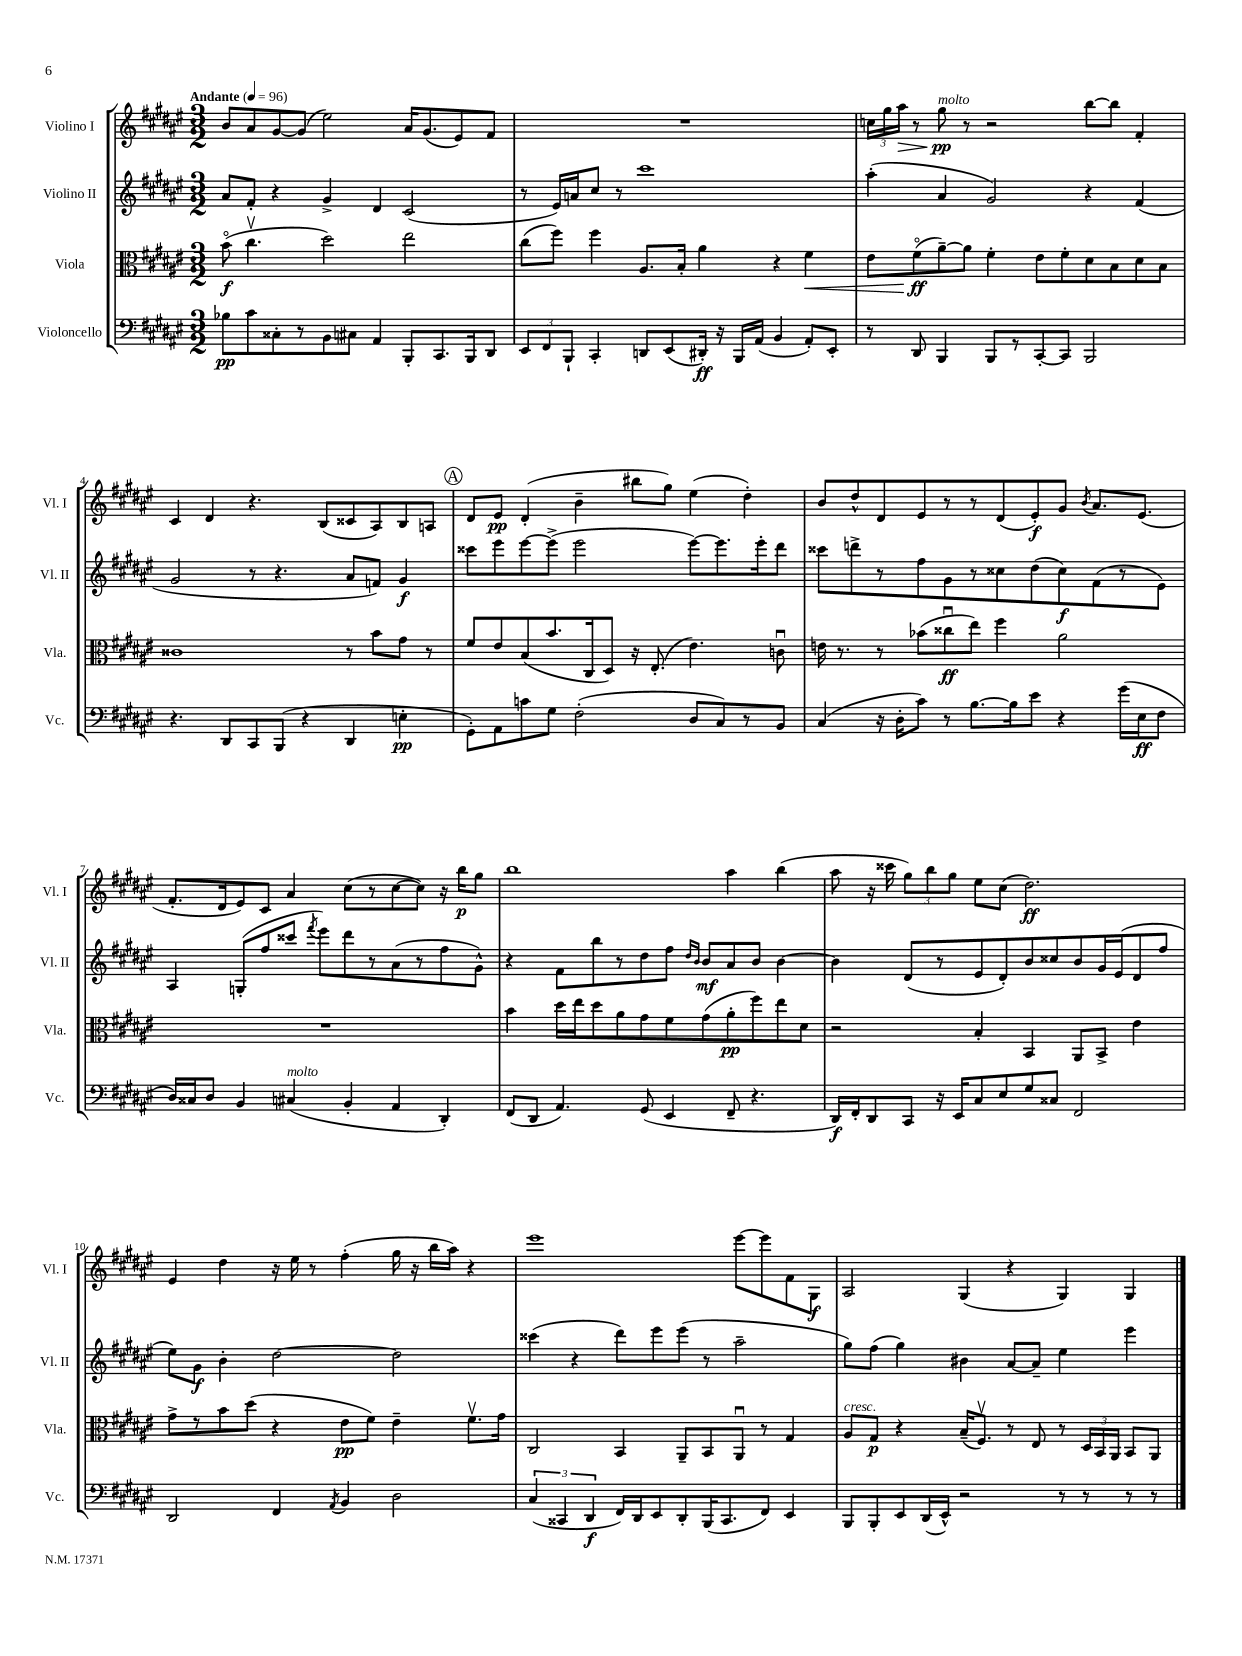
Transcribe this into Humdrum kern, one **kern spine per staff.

**kern	**dynam	**kern	**dynam	**kern	**dynam	**kern	**dynam
*part4	*part4	*part3	*part3	*part2	*part2	*part1	*part1
*staff4	*staff4	*staff3	*staff3	*staff2	*staff2	*staff1	*staff1
*I"Violoncello	*	*I"Viola	*	*I"Violino II	*	*I"Violino I	*
*I'Vc.	*	*I'Vla.	*	*I'Vl. II	*	*I'Vl. I	*
*clefF4	*	*clefC3	*	*clefG2	*	*clefG2	*
*k[f#c#g#d#a#e#]	*	*k[f#c#g#d#a#e#]	*	*k[f#c#g#d#a#e#]	*	*k[f#c#g#d#a#e#]	*
*M3/2	*	*M3/2	*	*M3/2	*	*M3/2	*
*MM96	*	*MM96	*	*MM96	*	*MM96	*
=1	=1	=1	=1	=1	=1	=1	=1
!	!	!	!	!	!	!LO:TX:a:B:t=Andante	!
8B-X\L	pp	(8b\	f	8a#/L	.	8b/L	.
8c#\	.	4.cc#v\	.	8f#'/J	.	8a#/	.
8C##X'\	.	.	.	4r	.	[8g#/	.
8r	.	.	.	.	.	(8g#/J]	.
8BB\	.	2dd#\)	.	4g#^/	.	2ee#\)	.
8C#X\J	.	.	.	.	.	.	.
4AA#/	.	.	.	4d#/	.	.	.
8BBB'/L	.	2ee#\	.	(2c#/	.	16a#/KL	.
.	.	.	.	.	.	(8.g#/	.
8.CC#/	.	.	.	.	.	.	.
.	.	.	.	.	.	8e#/)	.
16BBB/k	.	.	.	.	.	.	.
8DD#/J	.	.	.	.	.	8f#/J	.
=2	=2	=2	=2	=2	=2	=2	=2
12EE#/L	.	(8cc#\L	.	8r	.	1.r	.
12FF#/	.	.	.	.	.	.	.
.	.	8ff#\J)	.	16e#/LL)	.	.	.
12BBB`/J	.	.	.	.	.	.	.
.	.	.	.	16an/J	.	.	.
4CC#'/	.	4ff#\	.	8cc#/J	.	.	.
.	.	.	.	8r	.	.	.
8DDn/L	.	8.A#/L	.	1ccc#	.	.	.
(8EE#/	.	.	.	.	.	.	.
.	.	16B'/Jk	.	.	.	.	.
16DD#X'/Jk)	ff	4a#\	.	.	.	.	.
16r	.	.	.	.	.	.	.
16BBB/LL	.	.	.	.	.	.	.
(16AA#/JJ	.	.	.	.	.	.	.
4BB/	.	4r	.	.	.	.	.
!	!	!	!LO:HP:b	!	!	!	!
8AA#'/L)	.	4f#\	<	.	.	.	.
8EE#'/J	.	.	.	.	.	.	.
=3	=3	=3	=3	=3	=3	=3	=3
8r	.	8e#\L	.	(4aa#'\	.	24ccn\LL	.
.	.	.	.	.	.	24gg#\	.
!	!	!	!	!	!	!	!LO:HP:b
.	.	.	.	.	.	24aa#\JJ	>
8DD#/	.	(8f#\	ff	.	.	8r	.
!	!	!	!	!	!	!LO:TX:a:i:t=molto	!
4BBB/	.	[8a#~\)	[	4a#/	.	8gg#\	pp
.	.	8a#\J]	.	.	.	8r	]
8BBB/L	.	4f#'\	.	2g#/)	.	2r	.
8r	.	.	.	.	.	.	.
[8CC#'/	.	8e#\L	.	.	.	.	.
8CC#/J]	.	8f#'\	.	.	.	.	.
2BBB/	.	8d#\	.	4r	.	[8bb\L	.
.	.	8B\	.	.	.	8bb\J]	.
.	.	8d#\	.	(4f#/	.	4f#'/	.
.	.	8B\J	.	.	.	.	.
!!LO:LB:g=z
=4	=4	=4	=4	=4	=4	=4	=4
4.r	.	1c##X	.	2g#/	.	4c#/	.
.	.	.	.	.	.	4d#/	.
8DD#/L	.	.	.	.	.	.	.
8CC#/	.	.	.	8r	.	4.r	.
(8BBB/J	.	.	.	4.r	.	.	.
4r	.	.	.	.	.	.	.
.	.	.	.	.	.	(8B/L	.
4DD#/	.	8r	.	8a#/L	.	8c##X/	.
.	.	8b\L	.	8fn/J)	.	8A#/)	.
4En'\	pp	8g#\J	.	4g#/	f	8B/	.
.	.	8r	.	.	.	8An/J	.
!!LO:REH:place=s1:t=A
=5	=5	=5	=5	=5	=5	=5	=5
8GG#'\L)	.	8f#/L	.	8ccc##X\L	.	8d#/L	.
8AA#\	.	8e#/	.	8eee#\	.	8e#/J	pp
8cn\	.	(8B/	.	[8eee#\	.	(4d#'/	.
8G#\J	.	8.b/	.	(8eee#^\J]	.	.	.
(2F#'\	.	.	.	2eee#\	.	4b~\	.
.	.	16C#/k	.	.	.	.	.
.	.	8D#/J)	.	.	.	.	.
.	.	16r	.	.	.	8bb#X\L	.
.	.	(8.E#'/	.	.	.	.	.
.	.	.	.	.	.	8gg#\J)	.
8D#/L	.	4.e#\)	.	[8eee#\L)	.	(4ee#\	.
8C#/)	.	.	.	8.eee#\]	.	.	.
8r	.	.	.	.	.	4dd#'\)	.
.	.	.	.	16eee#'\k	.	.	.
8BB/J	.	8cnu\	.	8ddd#\J	.	.	.
=6	=6	=6	=6	=6	=6	=6	=6
(4C#/	.	16en\	.	8ccc##X\L	.	8b/L	.
.	.	8.r	.	.	.	.	.
.	.	.	.	8dddn^\	.	8dd#^^/	.
16r	.	8r	.	8r	.	8d#/	.
16D#'\KL	.	.	.	.	.	.	.
8c#\J)	.	(8b-X\L	.	8ff#\	.	8e#/	.
8r	.	8cc##Xu\	ff	8g#\	.	8r	.
[8.B\L	.	8ee#\J)	.	8r	.	8r	.
.	.	4ff#\	.	8cc##X\	.	(8d#/	.
16B\k]	.	.	.	.	.	.	.
8e#\J	.	.	.	(8dd#\	.	8e#'/)	f
4r	.	2a#\	.	8cc##\)	f	8g#/J	.
.	.	.	.	.	.	8qb/	.
.	.	.	.	(8f#\	.	8.a#/L	.
(16g#\LL	.	.	.	8r	.	.	.
16E#\J	ff	.	.	.	.	(8.e#/J	.
8F#\J	.	.	.	8e#\J)	.	.	.
!!LO:LB:g=z
=7	=7	=7	=7	=7	=7	=7	=7
16D#/LL)	.	1.r	.	4A#/	.	8.f#'/L	.
16C##X/J	.	.	.	.	.	.	.
8D#/J	.	.	.	.	.	.	.
.	.	.	.	.	.	16d#/k	.
4BB/	.	.	.	(8Gn'/L	.	8e#/)	.
.	.	.	.	8ff#/	.	8c#/J	.
!LO:TX:a:i:t=molto	!	!	!	!	!	!	!
(4C#X/	.	.	.	8ccc##X/J	.	4a#/	.
.	.	.	.	8qfff#/	.	.	.
.	.	.	.	8eee#\L)	.	.	.
4BB'/	.	.	.	8ddd#\	.	(8cc#\L	.
.	.	.	.	8r	.	8r	.
4AA#/	.	.	.	(8a#\	.	[8cc#\	.
.	.	.	.	8r	.	8cc#\J])	.
4DD#'/)	.	.	.	8ff#\	.	16r	.
.	.	.	.	.	.	16bb\KL	p
.	.	.	.	8g#^^\J)	.	8gg#\J	.
=8	=8	=8	=8	=8	=8	=8	=8
(8FF#/L	.	4b\	.	4r	.	1bb	.
8DD#/J	.	.	.	.	.	.	.
4.AA#/)	.	16dd#\LL	.	8f#\L	.	.	.
.	.	16ee#\J	.	.	.	.	.
.	.	8dd#\	.	8bb\	.	.	.
.	.	8a#\	.	8r	.	.	.
(8GG#/	.	8g#\	.	8dd#\	.	.	.
4EE#/	.	8f#\	.	8ff#\J	.	.	.
.	.	.	.	16qqdd#/LL	.	.	.
.	.	.	.	16qqb/JJ	.	.	.
.	.	(8g#\	.	8b/L	mf	.	.
8FF#~/	.	8a#'\	pp	8a#/	.	4aa#\	.
4.r	.	8ff#\)	.	8b/J	.	.	.
.	.	8ee#\	.	[4b\	.	(4bb\	.
.	.	8d#\J	.	.	.	.	.
=9	=9	=9	=9	=9	=9	=9	=9
16DD#/LL)	f	2r	.	4b\]	.	8aa#\	.
16FF#'/J	.	.	.	.	.	.	.
8DD#/	.	.	.	.	.	16r	.
.	.	.	.	.	.	16ccc##X\	.
8CC#/J	.	.	.	(8d#/L	.	12gg#\L)	.
.	.	.	.	.	.	12bb\	.
16r	.	.	.	8r	.	.	.
.	.	.	.	.	.	12gg#\J	.
16EE#/KL	.	.	.	.	.	.	.
8C#/	.	4B'/	.	8e#/	.	8ee#\L	.
8E#/	.	.	.	8d#'/)	.	(8cc#\J	.
8G#/	.	4BB/	.	8b/	.	2.dd#\)	ff
8C##X/J	.	.	.	8cc##X/	.	.	.
2FF#/	.	8AA#/L	.	8b/	.	.	.
.	.	8BB^/J	.	16g#/L	.	.	.
.	.	.	.	(16e#/J	.	.	.
.	.	4e#\	.	8d#/	.	.	.
.	.	.	.	8ff#/J	.	.	.
!!LO:LB:g=z
=10	=10	=10	=10	=10	=10	=10	=10
2DD#/	.	8g#^\L	.	8ee#\L)	.	4e#/	.
.	.	8r	.	8g#\J	f	.	.
.	.	8b\	.	4b'\	.	4dd#\	.
.	.	(8dd#\J	.	.	.	.	.
4FF#/	.	4r	.	[2dd#\	.	16r	.
.	.	.	.	.	.	16ee#\	.
.	.	.	.	.	.	8r	.
8qAA#/	.	.	.	.	.	.	.
4BB/	.	8e#\L	pp	.	.	(4ff#'\	.
.	.	8f#\J)	.	.	.	.	.
2D#\	.	4e#~\	.	2dd#\]	.	16gg#\	.
.	.	.	.	.	.	16r	.
.	.	.	.	.	.	16bb\LL	.
.	.	.	.	.	.	16aa#\JJ)	.
.	.	8.f#v\L	.	.	.	4r	.
.	.	16g#\Jk	.	.	.	.	.
=11	=11	=11	=11	=11	=11	=11	=11
(6C#/	.	2C#/	.	(4ccc##X\	.	1eee#	.
6CC##X/	.	.	.	.	.	.	.
.	.	.	.	4r	.	.	.
6DD#/	f	.	.	.	.	.	.
16FF#/LL)	.	4BB/	.	8ddd#\L)	.	.	.
16DD#/J	.	.	.	.	.	.	.
8EE#/	.	.	.	8eee#\	.	.	.
8DD#'/	.	8AA#~/L	.	(8eee#\J	.	.	.
(16BBB/K	.	8BB/	.	8r	.	.	.
8.CC##/	.	.	.	.	.	.	.
.	.	8AA#u/J	.	2aa#~\	.	[8eee#\L	.
8FF#/J)	.	8r	.	.	.	8eee#\]	.
4EE#/	.	4G#/	.	.	.	8f#\	.
.	.	.	.	.	.	8G#\J	f
=12	=12	=12	=12	=12	=12	=12	=12
!	!	!LO:TX:a:i:t=cresc.	!	!	!	!	!
8BBB/L	.	8A#/L	.	8gg#\L)	.	2A#/	.
8BBB'/	.	8G#/J	p	(8ff#\J	.	.	.
8EE#/	.	4r	.	4gg#\)	.	.	.
(16DD#/L	.	.	.	.	.	.	.
16EE#^^/JJ)	.	.	.	.	.	.	.
2r	.	(16B~/KL	.	4b#X\	.	(4G#/	.
.	.	8.F#v/J)	.	.	.	.	.
.	.	8r	.	[8a#/L	.	4r	.
.	.	8E#/	.	8a#~/J]	.	.	.
8r	.	8r	.	4ee#\	.	4G#/)	.
8r	.	24D#/LL	.	.	.	.	.
.	.	24BB/	.	.	.	.	.
.	.	24AA#/JJ	.	.	.	.	.
8r	.	8BB/L	.	4eee#\	.	4G#/	.
8r	.	8AA#/J	.	.	.	.	.
==	==	==	==	==	==	==	==
*-	*-	*-	*-	*-	*-	*-	*-
